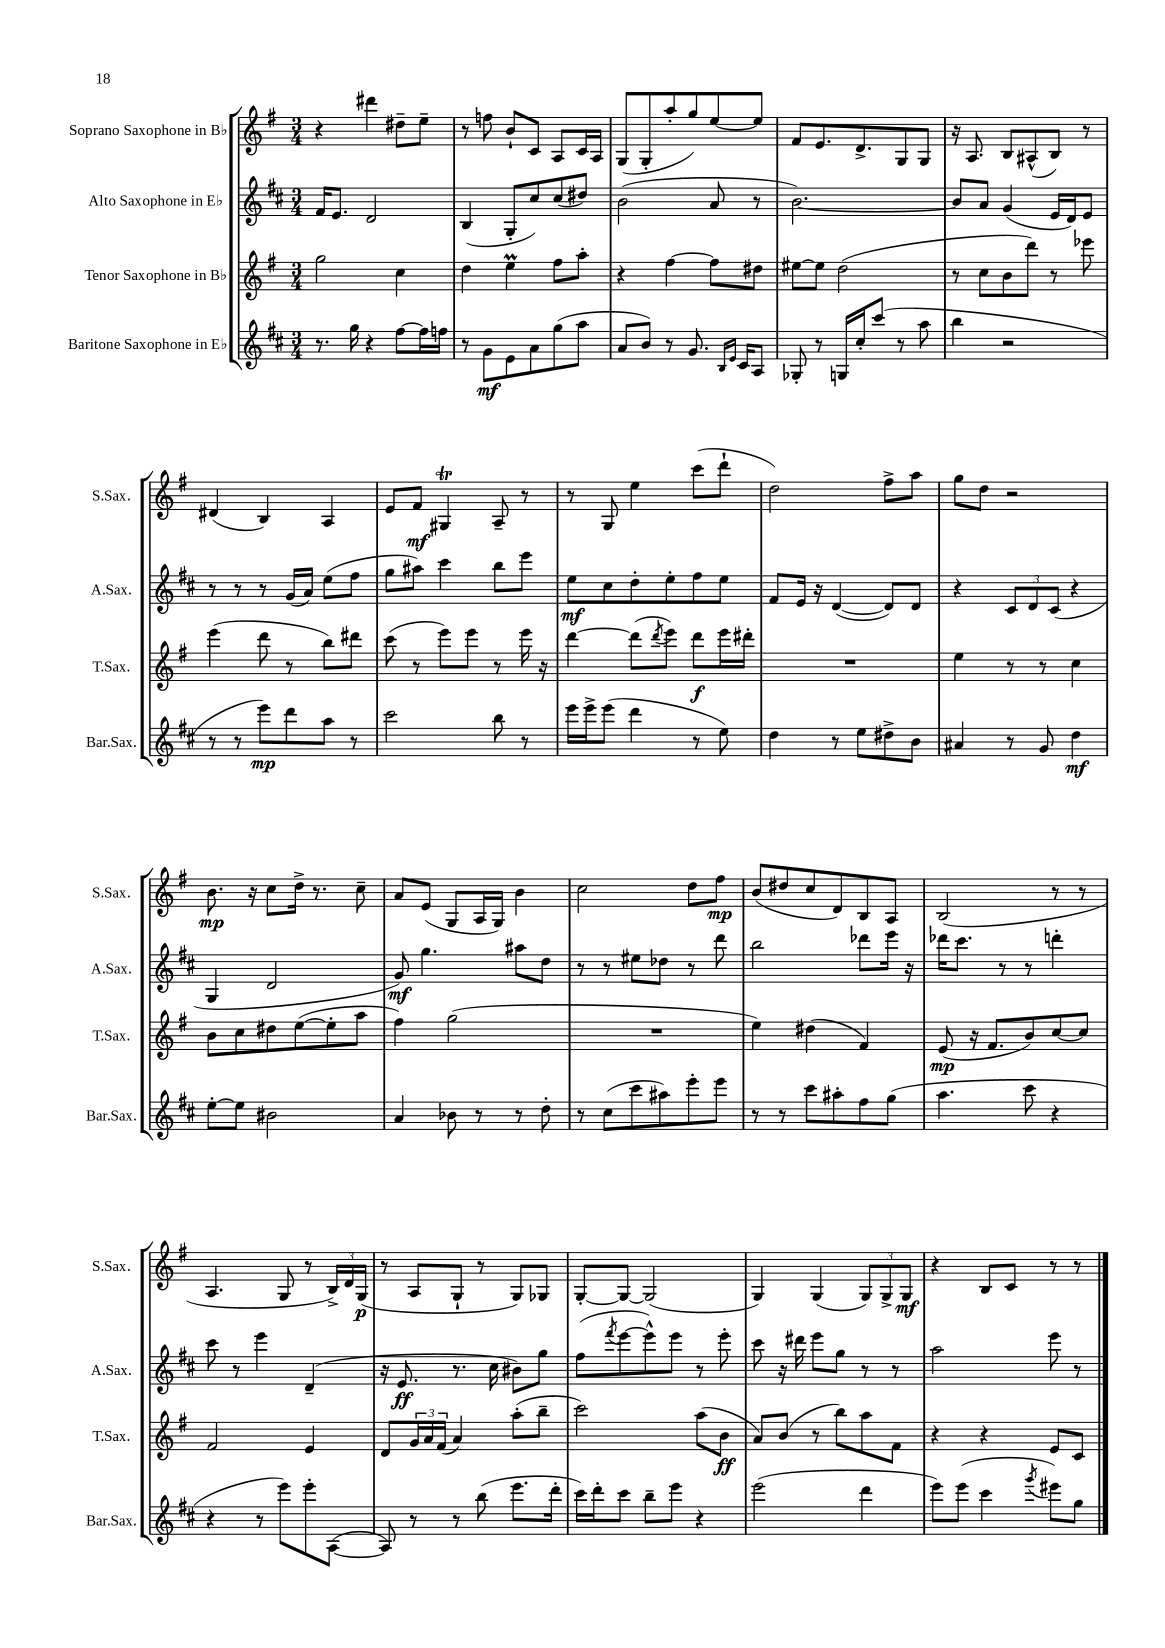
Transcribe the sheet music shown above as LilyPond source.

<<
\new StaffGroup <<
\new Staff = "s0" \with { instrumentName = "Soprano Saxophone in Bb" shortInstrumentName = "S.Sax." } {
    \clef treble \key g \major \numericTimeSignature \time 3/4
    r4 dis'''4 dis''8-- e''8-- |
    r8 f''8 b'8-! c'8 a8 c'16 a16 |
    g8( g8-. a''8-. g''8) e''8~ e''8 |
    fis'8 e'8. d'8.-> g8 g8 |
    r16 a8. b8 ais8-^( b8) r8 |
    dis'4( b4) a4 |
    e'8 fis'8\mf gis4\trill a8-- r8 |
    r8 g8 e''4 c'''8( d'''8-! |
    d''2) fis''8-> a''8 |
    g''8 d''8 r2 |
    b'8.\mp r16 c''8 d''16-> r8. c''8-- |
    a'8 e'8( g8 a16 g16) b'4 |
    c''2 d''8 fis''8\mp |
    b'8( dis''8 c''8 d'8) b8 a8 |
    b2( r8 r8 |
    a4. g8 r8 \tuplet 3/2 { b16->) d'16 g16\p( } |
    r8 a8 g8-! r8 g8) ges8 |
    g8~-. g8~ g2( |
    g4) g4( \tuplet 3/2 { g8) g8-> g8\mf } |
    r4 b8 c'8 r8 r8 \bar "|." |
}
\new Staff = "s1" \with { instrumentName = "Alto Saxophone in Eb" shortInstrumentName = "A.Sax." } {
    \clef treble \key d \major \numericTimeSignature \time 3/4
    fis'16 e'8. d'2 |
    b4( g8-. cis''8) cis''8( dis''8) |
    b'2( a'8 r8 |
    b'2.~) |
    b'8 a'8 g'4( e'16 d'16) e'8 |
    r8 r8 r8 g'16( a'16) e''8( fis''8 |
    g''8 ais''8) cis'''4 b''8 e'''8 |
    e''8\mf cis''8 d''8-. e''8-. fis''8 e''8 |
    fis'8 e'16 r16 d'4~( d'8) d'8 |
    r4 \tuplet 3/2 { cis'8 d'8 cis'8( } r4 |
    g4 d'2 |
    g'8\mf) g''4. ais''8 d''8 |
    r8 r8 eis''8 des''8 r8 d'''8 |
    b''2 des'''8 e'''16 r16 |
    des'''16 cis'''8. r8 r8 d'''4-. |
    cis'''8 r8 e'''4 d'4--( |
    r16 e'8.\ff r8. cis''16 bis'8) g''8 |
    fis''8( \acciaccatura { fis'''8 } e'''8~ e'''8-^) e'''8 r8 e'''8-. |
    cis'''8 r16 dis'''16 e'''8 g''8 r8 r8 |
    a''2 e'''8 r8 \bar "|." |
}
\new Staff = "s2" \with { instrumentName = "Tenor Saxophone in Bb" shortInstrumentName = "T.Sax." } {
    \clef treble \key g \major \numericTimeSignature \time 3/4
    g''2 c''4 |
    d''4 e''4\prall fis''8 a''8-. |
    r4 fis''4~ fis''8 dis''8 |
    eis''8~ eis''8 d''2( |
    r8 c''8 b'8 d'''8) r8 ees'''8 |
    e'''4( d'''8 r8 b''8) dis'''8 |
    c'''8( r8 e'''8) e'''8 r8 e'''16 r16 |
    d'''4~ d'''8( \acciaccatura { d'''8 } e'''8) d'''8\f e'''16 dis'''16-. |
    R2. |
    e''4 r8 r8 c''4 |
    b'8 c''8 dis''8 e''8~( e''8-. a''8 |
    fis''4) g''2( |
    R2. |
    e''4) dis''4( fis'4) |
    e'8\mp( r16 fis'8. b'8) c''8~ c''8 |
    fis'2 e'4 |
    d'8 \tuplet 3/2 { g'16 a'16 fis'16( } a'4) a''8-.( b''8-- |
    c'''2) a''8( b'8\ff |
    a'8) b'8( r8 b''8) a''8 fis'8 |
    r4 r4 e'8 c'8 \bar "|." |
}
\new Staff = "s3" \with { instrumentName = "Baritone Saxophone in Eb" shortInstrumentName = "Bar.Sax." } {
    \clef treble \key d \major \numericTimeSignature \time 3/4
    r8. g''16 r4 fis''8~ fis''16 f''16 |
    r8 g'8\mf e'8 a'8 g''8( a''8 |
    a'8 b'8) r8 g'8. \grace { b16 e'16 } cis'16 a8 |
    ges8-. r8 g16 cis''16-. cis'''8( r8 a''8 |
    b''4 r2 |
    r8 r8 e'''8\mp) d'''8 a''8 r8 |
    cis'''2 b''8 r8 |
    e'''16 e'''16-> e'''8( d'''4 r8 e''8) |
    d''4 r8 e''8 dis''8-> b'8 |
    ais'4 r8 g'8 d''4\mf |
    e''8~-. e''8 bis'2 |
    a'4 bes'8 r8 r8 d''8-. |
    r8 cis''8( cis'''8 ais''8) e'''8-. e'''8 |
    r8 r8 cis'''8 ais''8-. fis''8 g''8( |
    a''4. cis'''8 r4 |
    r4 r8 e'''8) e'''8-. a8~( |
    a8) r8 r8 b''8( e'''8. d'''16-. |
    cis'''16) d'''16-. cis'''8 b''8-- e'''8 r4 |
    e'''2( d'''4 |
    e'''8) e'''8( cis'''4 \acciaccatura { g'''8 } eis'''8) g''8 \bar "|." |
}
>>
>>
\layout { \context { \Score \remove "Bar_number_engraver" } }
